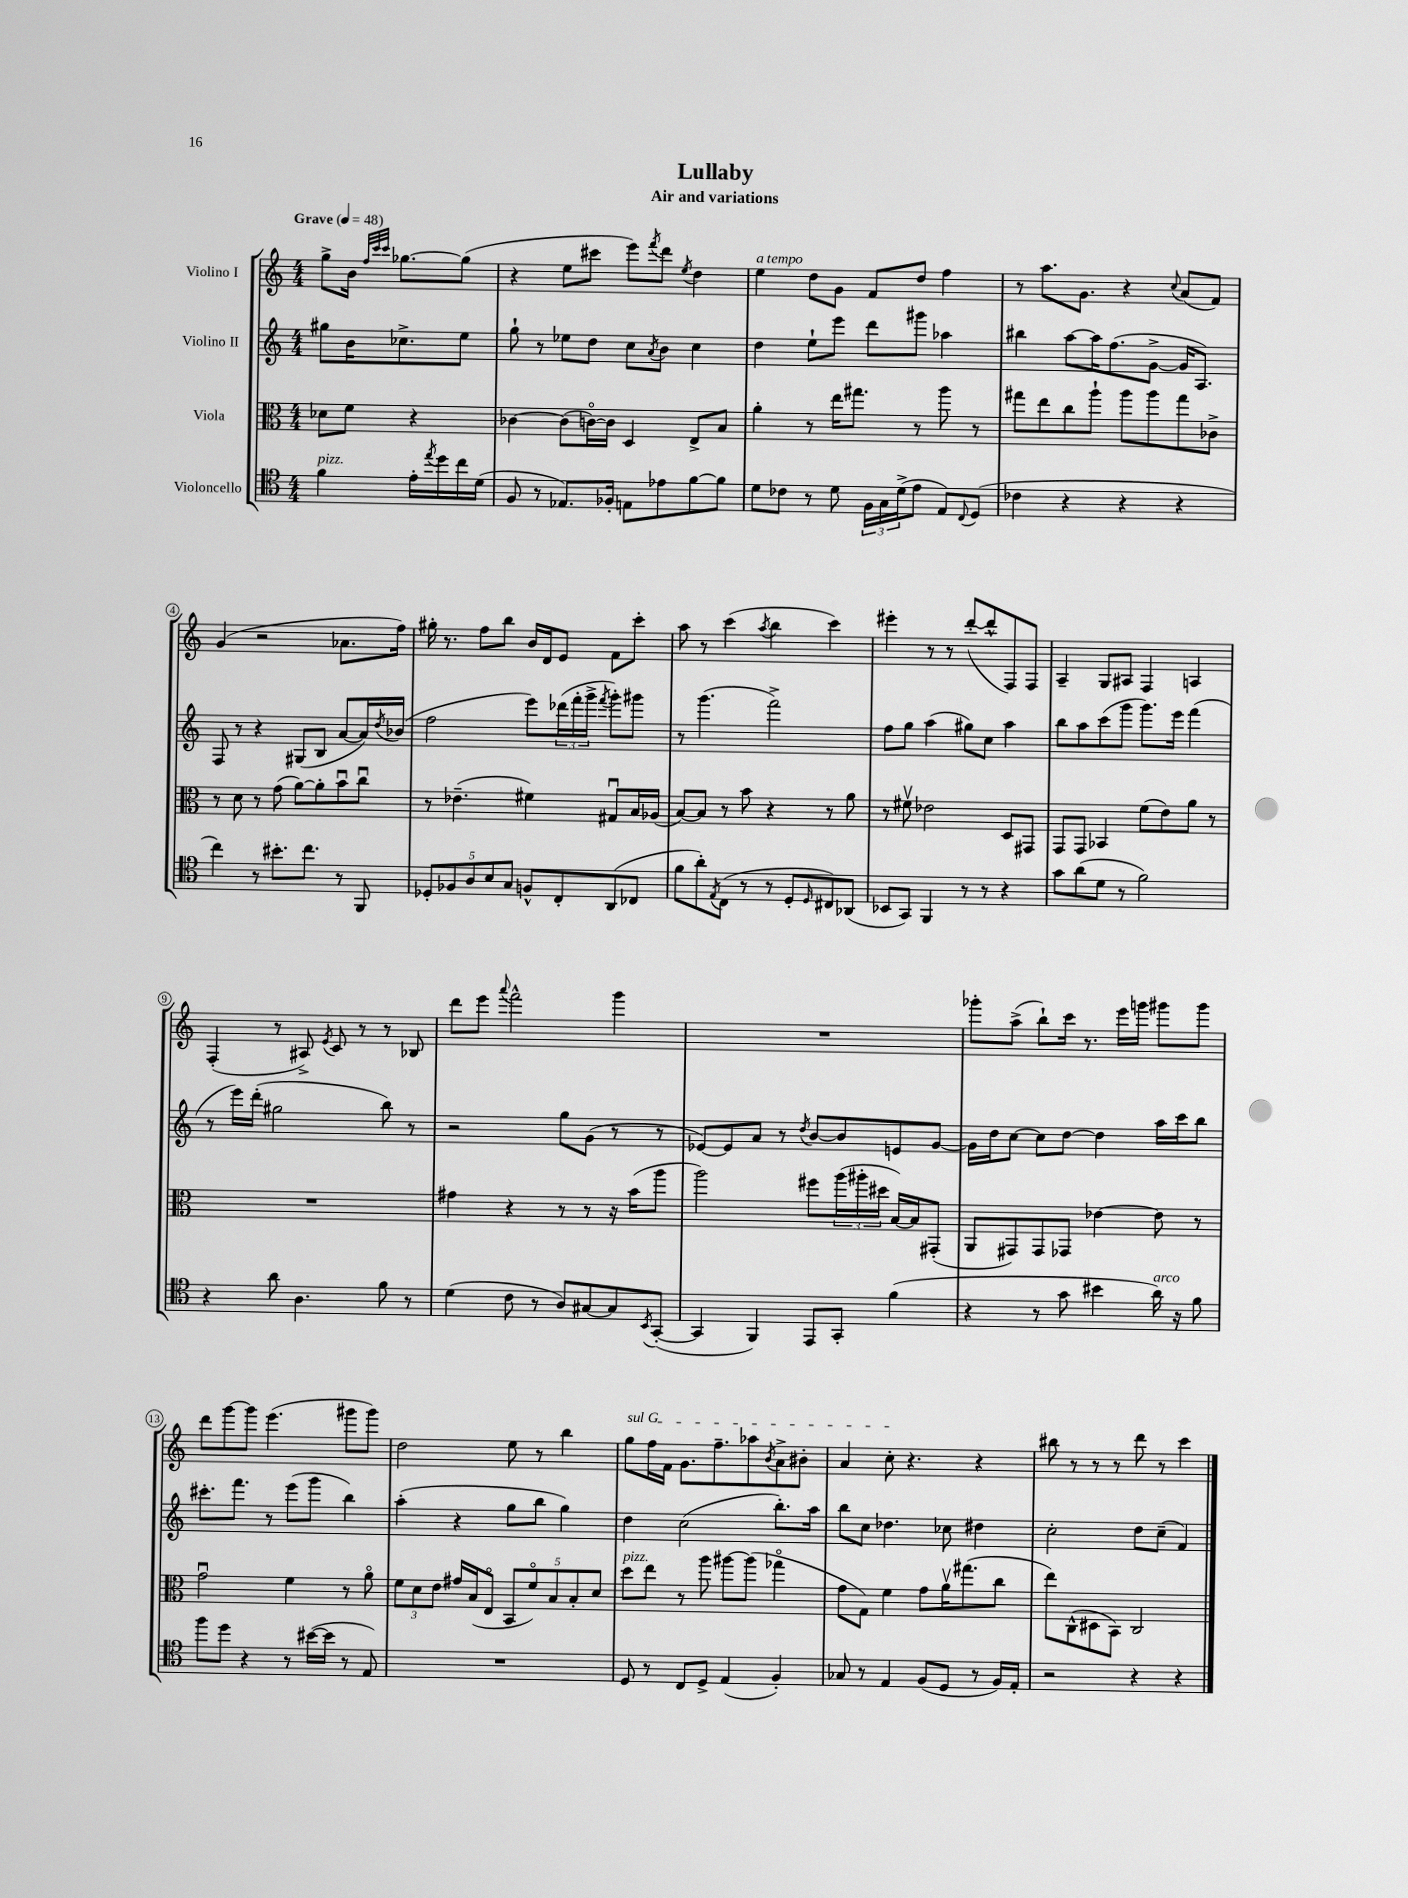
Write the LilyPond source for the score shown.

\header { title = "Lullaby" subtitle = "Air and variations" }
<<
\new StaffGroup <<
\new Staff = "s0" \with { instrumentName = "Violino I" } {
    \clef treble \key c \major \numericTimeSignature \time 4/4 \partial 2 \tempo "Grave" 4 = 48
    g''8-> b'16 \grace { f''32 c'''32 c'''32 } ges''8.~ ges''8( |
    r4 e''8 cis'''8 e'''8) \acciaccatura { f'''8 } d'''8 \acciaccatura { e''8 } d''4 |
    e''4^\markup { \italic "a tempo" } d''8 g'8 f'8 d''8 f''4 |
    r8 a''8. g'8. r4 \appoggiatura { c''8 } a'8( f'8) |
    g'4( r2 aes'8. f''16) |
    gis''16-. r8. f''8 b''8 b'16 d'16 e'8 f'8 c'''8-. |
    a''8 r8 c'''4( \acciaccatura { a''8 } b''4 c'''4) |
    eis'''4-. r8 r8 d'''8~-.( d'''8-^ f8) f8 |
    a4-- g8 ais8 f4 a4 |
    f4-.( r8 ais8->) \acciaccatura { e'8 } c'8 r8 r8 bes8 |
    d'''8 e'''8 \appoggiatura { a'''8 } f'''2-^ g'''4 |
    R1 |
    ges'''8-. a''8->( b''8-!) c'''16 r8. e'''16 g'''16 gis'''8 gis'''8 |
    d'''8 g'''8~ g'''8 e'''4.( gis'''8 gis'''8) |
    d''2 e''8 r8 b''4 |
    \once \override TextSpanner.bound-details.left.text = \markup { \italic "sul G" } g''8\startTextSpan f''16 f'16 g'8. f''8.-- aes''8 \acciaccatura { b'8 } a'8-> bis'8-. |
    a'4 c''8-.\stopTextSpan r4. r4 |
    bis''8 r8 r8 r8 d'''8 r8 c'''4 \bar "|." |
}
\new Staff = "s1" \with { instrumentName = "Violino II" } {
    \clef treble \key c \major \numericTimeSignature \time 4/4 \partial 2
    gis''8 b'16 ces''8.-> e''8 |
    g''8-! r8 ees''8 d''8 c''8 \acciaccatura { a'8 } b'8 c''4 |
    d''4 e''8-! e'''8 d'''8 gis'''8 aes''4 |
    bis''4 a''8~ a''16 f''8.( g'8~-> g'16 a8.) |
    f8 r8 r4 gis8( b8 a'8~ a'16) \acciaccatura { d''8 } bes'16( |
    f''2 e'''8) \tuplet 3/2 { des'''16( f'''16-. g'''16-> } \acciaccatura { f'''8 } g'''8-.) gis'''8 |
    r8 g'''4.( f'''2->) |
    f''8 g''8 a''4( gis''8) c''8 a''4 |
    b''8 a''8 c'''8( g'''8 g'''8.) e'''16 f'''4( |
    r8 e'''16) d'''16-.( gis''2 b''8) r8 |
    r2 g''8 g'8( r8 r8 |
    ees'8~) ees'8 a'8 r8 \acciaccatura { d''8 } b'8~ b'8 e'8 g'8~ |
    g'16 d''16 c''8~ c''8 d''8~ d''4 a''16 c'''16 b''8 |
    cis'''8.-. f'''8. r8 e'''8( g'''8 b''4) |
    a''4-.( r4 g''8 b''8 g''4) |
    d''4 c''2( b''8.-.) a''16 |
    b''8 c''8 des''4. ces''8 dis''4 |
    c''2-. d''8 c''8--( f'4) \bar "|." |
}
\new Staff = "s2" \with { instrumentName = "Viola" } {
    \clef alto \key c \major \numericTimeSignature \time 4/4 \partial 2
    des'8 f'8 r4 |
    ces'4~ ces'8( c'16~\flageolet) c'16 d4 e8-> b8 |
    a'4-. r8 e''16 gis''8. r8 a''8 r8 |
    gis''8 e''8 c''8 a''8-! a''8 a''8 gis''8 ces'8-> |
    r8 d'8 r8 g'8( a'8~) a'8-. b'8\downbow c''8\downbow |
    r8 ees'4.--( fis'4) gis8\downbow b16 aes16( |
    b8~) b8 r8 b'8 r4 r8 a'8 |
    r8 fis'8\upbow ees'2 d8 gis,8 |
    g,8 g,8 bes,4 f'8( e'8) a'8 r8 |
    R1 |
    gis'4 r4 r8 r8 r16 b'16( a''8 |
    a''2) fis''8 \tuplet 3/2 { a''16( ais''16-. dis''16 } b16~) b16 gis,8-.( |
    a,8 gis,8) gis,8 ges,8 ees'4~ ees'8 r8 |
    g'2\downbow f'4 r8 a'8\flageolet |
    \tuplet 3/2 { f'8 d'8 e'8 } gis'16 b16( e8\flageolet \tuplet 5/4 { b,8 f'8\flageolet) b8 b8-. d'8 } |
    d''8^\markup { \italic "pizz." } e''8 r8 a''8 ais''8~ ais''8( ges''4\flageolet |
    g'8 g8) f'4 g'8 a'16\upbow gis''8.( c''8 |
    e''8) c8-^( dis8 b,8) c2 \bar "|." |
}
\new Staff = "s3" \with { instrumentName = "Violoncello" } {
    \clef tenor \key c \major \numericTimeSignature \time 4/4 \partial 2
    f'4^\markup { \italic "pizz." } e'16-. \acciaccatura { e''8 } d''16 c''16 d'16( |
    f8 r8 ees8.) fes16-. e8 ees'8 f'8~ f'8 |
    d'8 ces'8 r8 d'8 \tuplet 3/2 { f16 g16 d'16->( } e'8 e8) \appoggiatura { c8 } d8( |
    ces'4 r4 r4 r4 |
    c''4) r8 bis'8.-. c''8. r8 f,8 |
    \tuplet 5/4 { des8-. fes8 a8 b8 g8 } f8-^ c8-. a,8( ces8 |
    f'8 a'8-.) \acciaccatura { e8 } c8( r8 r8 d8-. \grace { d16 } cis8) aes,8( |
    bes,8 g,8) f,4 r8 r8 r4 |
    g'8 a'8( d'8 r8 f'2) |
    r4 a'8 a4. f'8 r8 |
    d'4( c'8 r8 a8) gis8~ gis8 \acciaccatura { b,8 } g,8~-.( |
    g,4 f,4) e,8 g,8-. f'4( |
    r4 r8 g'8 bis'4 a'16^\markup { \italic "arco" }) r16 f'8 |
    f''8 d''8 r4 r8 bis'16~( bis'16 r8 e8) |
    R1 |
    d8 r8 c8 d8-> e4( f4-.) |
    ges8 r8 e4 f8( d8 r8 f16) e16-. |
    r2 r4 r4 \bar "|." |
}
>>
>>
\layout { \context { \Score \override BarNumber.stencil = #(make-stencil-circler 0.1 0.3 ly:text-interface::print) } }
